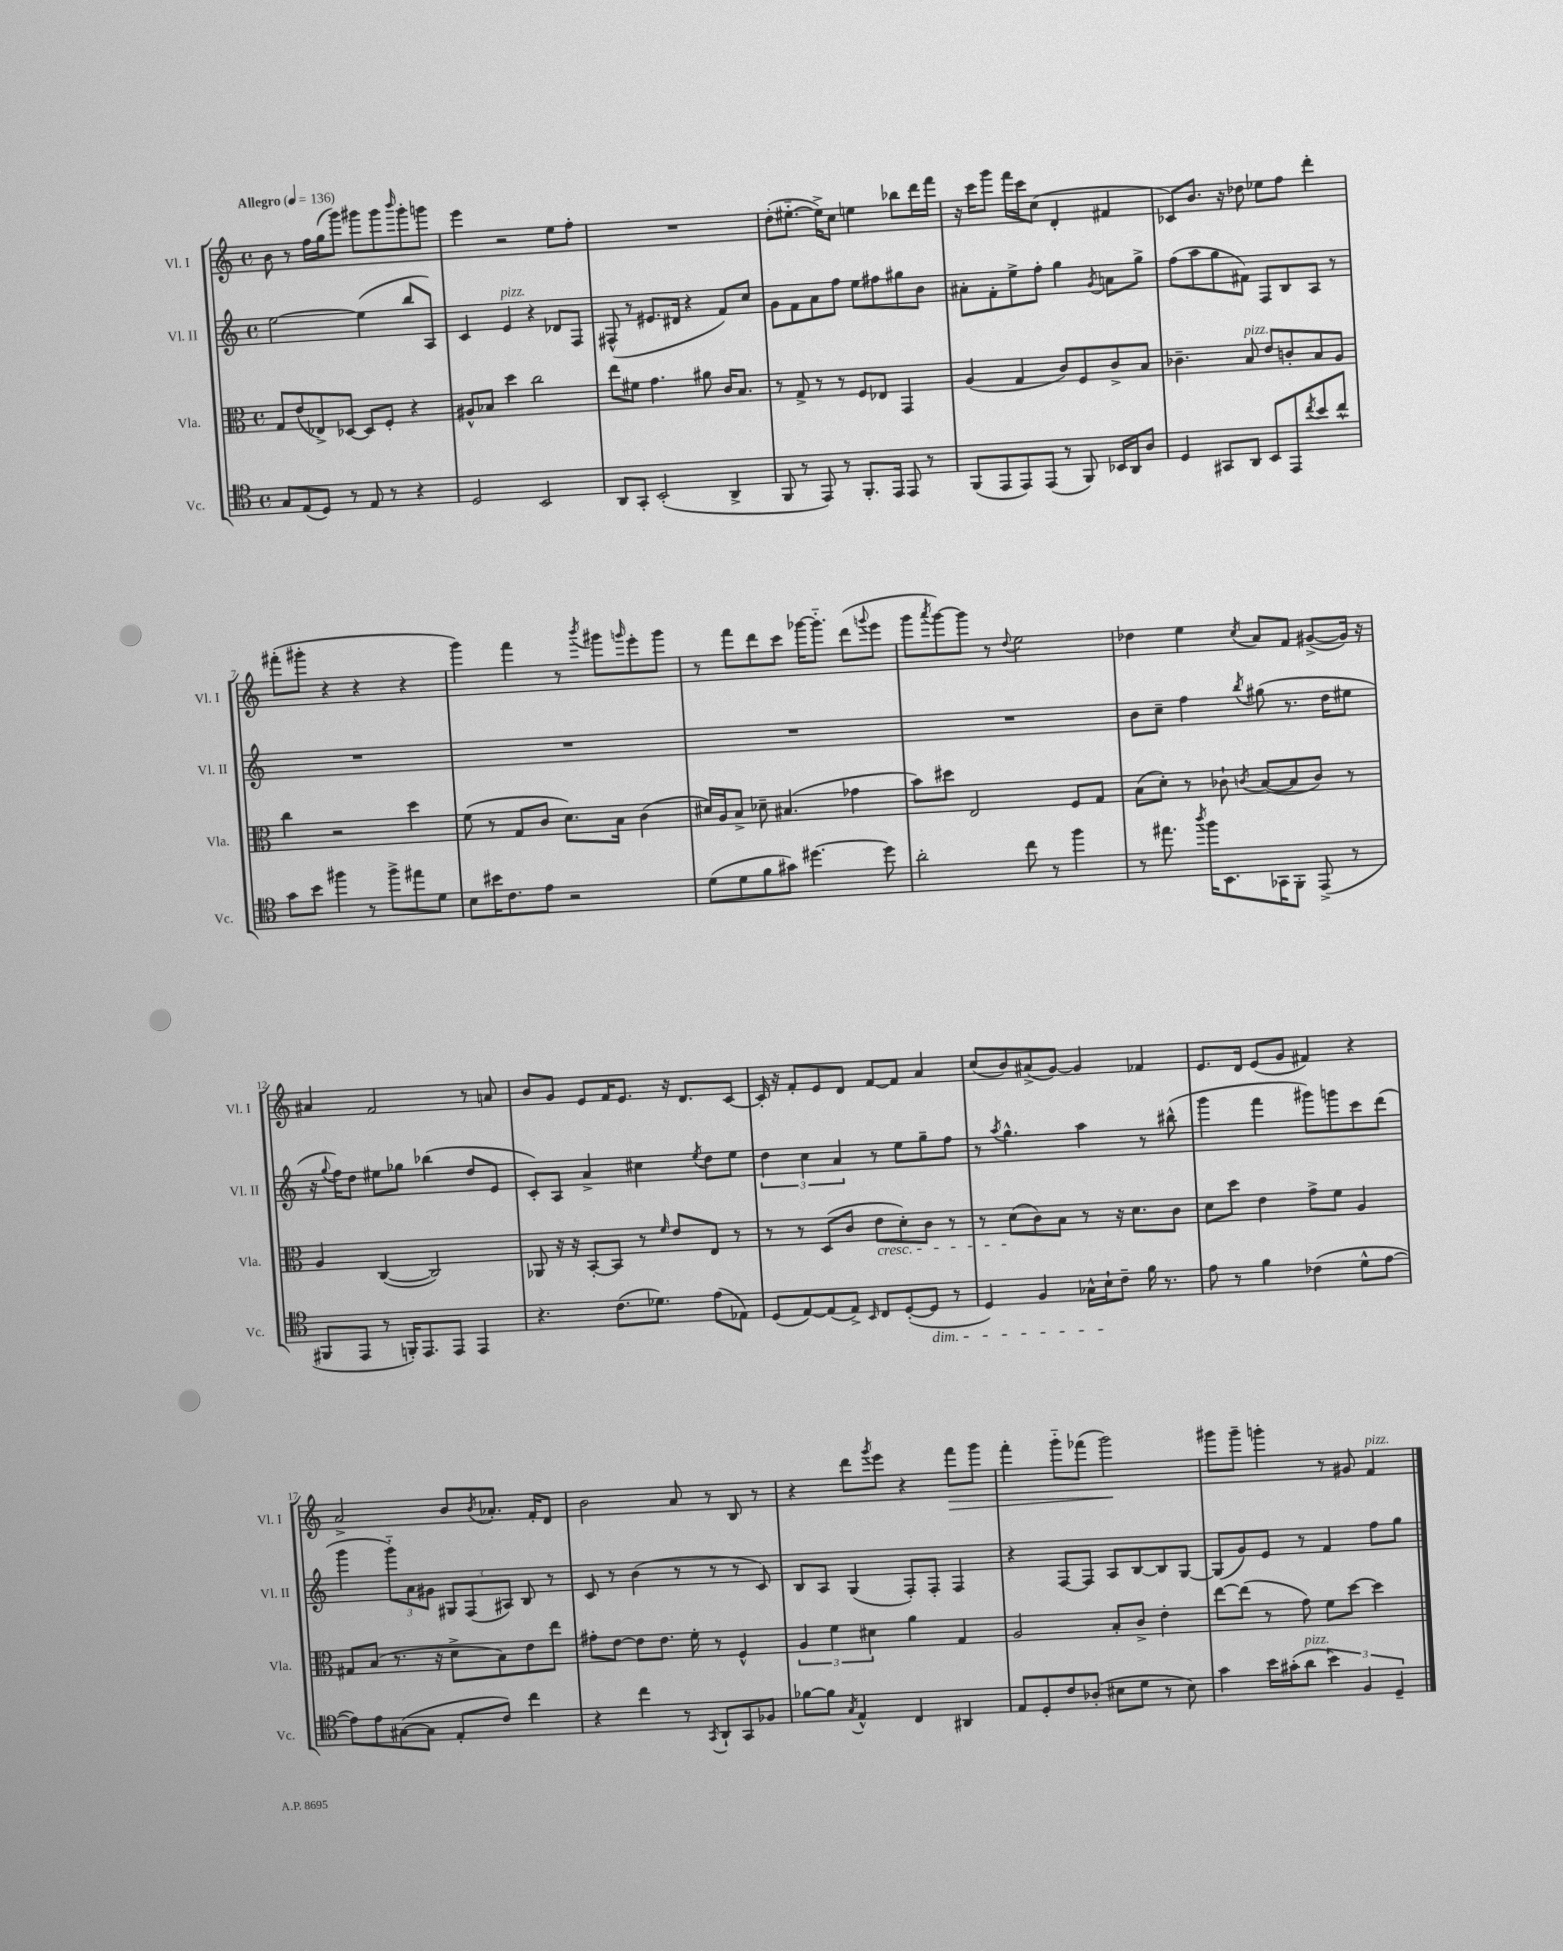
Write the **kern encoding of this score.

**kern	**kern	**kern	**kern	**dynam
*part4	*part3	*part2	*part1	*part1
*staff4	*staff3	*staff2	*staff1	*staff1
*I"Vc.	*I"Vla.	*I"Vl. II	*I"Vl. I	*
*I'Vc.	*I'Vla.	*I'Vl. II	*I'Vl. I	*
*clefC4	*clefC3	*clefG2	*clefG2	*
*k[]	*k[]	*k[]	*k[]	*
*M4/4	*M4/4	*M4/4	*M4/4	*
*met(c)	*met(c)	*met(c)	*met(c)	*
*MM136	*MM136	*MM136	*MM136	*
=1	=1	=1	=1	=1
!	!	!	!LO:TX:a:B:t=Allegro	!
8G/L	8G/L	[2ee\	8b\	.
(8E/	(8e/	.	8r	.
8D/J)	8E-X^/)	.	16ff\LL	.
.	.	.	(16gg\J	.
8r	[8D-X/J	.	8ggg\J)	.
8E/	8D-/L]	(4ee\]	8ggg#X\L	.
8r	8F'/J	.	8ggg#\	.
.	.	.	16qqbbb/	.
4r	4r	8bb/L	8ggg#'\	.
.	.	8A/J)	8gggn\J	.
=2	=2	=2	=2	=2
2D/	8A#X^^/L	4c/	4eee\	.
.	8B-X/J	.	.	.
!	!	!LO:TX:a:i:t=pizz.	!	!
.	4dd\	4e/	2r	.
2BB/	2cc\	4r	.	.
.	.	8d-X/L	8ee\L	.
.	.	8F/J	8ff'\J	.
=3	=3	=3	=3	=3
8AA/L	8ee\L	(8F#X^^/	1r	.
8GG'/J	8f#X\J	8r	.	.
(2BB'/	4.g\	8.e#X/L	.	.
.	.	16d#X/Jk	.	.
.	.	4r	.	.
.	8a#X\	.	.	.
4AA^/	16c/KL	8f/L)	.	.
.	8.B/J	.	.	.
.	.	8cc/J	.	.
=4	=4	=4	=4	=4
8FF/	8r	8g\L	(8dd'\L	.
8r	8G^/	8f\	[8.ee#X\J	.
8EE/)	8r	8a\	.	.
.	.	.	16ee#^\KL])	.
8r	8r	8ff\J	8cc\J	.
8.FF'/L	8F/L	8ee\L	4een\	.
.	8E-X/J	8ff#X\	.	.
16EE/Jk	.	.	.	.
8EE/	4GG/	8gg#X\	8bb-X\L	.
8r	.	8b\J	16ddd\L	.
.	.	.	16fff\JJ	.
=5	=5	=5	=5	=5
(8FF/L	(4A/	8a#X'\L	16r	.
.	.	.	16ccc\KL	.
8EE/	.	8f'\	8ggg\J	.
8EE/)	4G/	8ee^\	16fff\LL	.
.	.	.	16ccc\J	.
(8EE/J	.	8ff'\J	(8cc\J	.
8r	8c/L)	4gg\	4d'/	.
8FF/)	8F/	.	.	.
.	.	8qg/	.	.
16BB-X/LL	8c^/	8an\L	4f#X/	.
16AA/J	.	.	.	.
8A/J	8B/J	8gg^\J	.	.
=6	=6	=6	=6	=6
4D/	4.c-X~\	(8ff\L	8c-X/L)	.
.	.	8aa\	8.b/J	.
8GG#X/L	.	8gg\	.	.
.	.	.	16r	.
!	!LO:TX:a:i:t=pizz.	!	!	!
8AA/J	8B/	8f#X\J)	8dd-X\	.
8BB/L	8e/L	8F/L	8ee-X\L	.
8EE/	8cn'/	8B/	8ff\J	.
8qcc/	.	.	.	.
8b/	8B/	8A/J	4ddd'\	.
8cc^^/J	8A/J	8r	.	.
!!LO:LB:g=z
=7	=7	=7	=7	=7
8g\L	4cc\	1r	(8fff#X'\L	.
8b\J	.	.	8ggg#X'\J	.
4ff#X\	2r	.	4r	.
8r	.	.	4r	.
8ff#^\L	.	.	.	.
8ee#X\	4dd\	.	4r	.
8d\J	.	.	.	.
=8	=8	=8	=8	=8
8B\L	(8f\	1r	4ggg\)	.
16b#X\K	8r	.	.	.
8.c\	.	.	.	.
.	8G/L	.	4fff\	.
8e\J	8c/J	.	.	.
2r	8.d\L)	.	8r	.
.	.	.	8qbbb/	.
.	.	.	8ggg#X\L	.
.	16B\Jk	.	.	.
.	.	.	16qqgggn/	.
.	(4c\	.	8eee'\	.
.	.	.	8ggg\J	.
=9	=9	=9	=9	=9
(8d\L	16d#X/LL)	1r	8r	.
.	16A/J	.	.	.
8d\	8B^/J	.	8fff\L	.
8f\	8d-X~\	.	8ddd\	.
8g#X\J)	(4.B#X/	.	8ccc\J	.
[4.dd#X\	.	.	[16ggg-X\KL	.
.	.	.	8.ggg-\J]	.
.	4g-X\	.	(8ddd\L	.
.	.	.	8qqgggn/	.
8dd#\]	.	.	8eee\J	.
=10	=10	=10	=10	=10
2a'\	8b\L)	1r	8ggg\L	.
.	.	.	8qaaa/	.
.	8dd#X\J	.	[8ggg\)	.
.	2E/	.	8ggg\J]	.
.	.	.	8r	.
.	.	.	8qqdd/	.
8cc\	.	.	2ee\	.
8r	.	.	.	.
4ff\	8F/L	.	.	.
.	8G/J	.	.	.
=11	=11	=11	=11	=11
8r	(8B\L	8b\L	4dd-X\	.
8.ee#X\	8d'\J)	8cc~\J	.	.
.	8r	4ff\	4ee\	.
8qaa/	.	.	.	.
16ff\KL	.	.	.	.
8.BB\	8c-X`\	.	.	.
.	8qcn/	8qbb/	8qcc/	.
.	([8B/L	(8gg#X\	8a/L	.
16GG-X\K	.	.	.	.
8FF'\J	8B/]	8.r	8f/J	.
(8EE^/	8c/J)	.	([8g#X^/L	.
.	.	16dd\KL	.	.
8r	8r	8ee#X\J	16g#/Jk])	.
.	.	.	16r	.
!!LO:LB:g=z
=12	=12	=12	=12	=12
8FF#X/L	4A/	16r	4a#X/	.
.	.	8qqgg/	.	.
.	.	16ff\KL)	.	.
8EE/J	.	8dd\J	.	.
8r	([4C/	8ee#X\L	2f/	.
16FFn'/KL)	.	8gg-X\J	.	.
8.EE/	.	.	.	.
.	2C/])	(4bb-X\	.	.
8EE/J	.	.	.	.
4EE/	.	8dd/L	8r	.
.	.	8e/J	8an/	.
=13	=13	=13	=13	=13
4.r	8AA-X/	8c'/L)	8b/L	.
.	16r	8A/J	8g/J	.
.	16r	.	.	.
.	[8BB'/L	4a^/	8e/L	.
(8.c\L	8BB/J]	.	16f/K	.
.	.	.	8.e/J	.
.	8r	4cc#X\	.	.
8.d-X\J)	.	.	.	.
.	16qqf/	.	.	.
.	8e/L	.	16r	.
.	.	.	8.d/L	.
.	.	8qee/	.	.
(8e\L	8E/J	8dd\L	.	.
8E-X\J)	8r	8ee\J	[8c/J	.
=14	=14	=14	=14	=14
(8D/L	8r	6dd\	16c'/]	.
.	.	.	16r	.
[8E/)	8r	.	8f'/L	.
.	.	6cc\	.	.
(8E/]	(8D/L	.	8e/	.
.	.	6a/	.	.
8E^/J)	8c/J	.	8d/J	.
16qqBB/	.	.	.	.
!	!LO:TX:b:i:t=cresc.	!	!	!
8C/L	8e\L	8r	[8f/L	.
([8D'/	8d'\)	8ee\L	8f/J]	.
!LO:TX:b:i:t=dim.	!	!	!	!
8D/J]	8c\J	8gg~\	4a/	.
8r	8r	8ff\J	.	.
=15	=15	=15	=15	=15
4D/)	8r	8r	(8cc/L	.
.	.	8qaa/	.	.
.	(8d\L	4.gg^^\	8b/)	.
4F/	8c\)	.	(8a#X^/	.
.	8B\J	.	[8g/J)	.
16G-X^^\LL	8r	4aa\	4g/]	.
16B`\J	.	.	.	.
8c~\J	16r	.	.	.
.	8.d\L	.	.	.
16f\	.	8r	4f-X/	.
8.r	.	.	.	.
.	8c\J	(8bb#X^^\	.	.
=16	=16	=16	=16	=16
8e\	8d\L	4ggg\	8.e/L	.
8r	8dd\J	.	.	.
.	.	.	16d/Jk	.
4f\	4e\	4fff\	(8e/L	.
.	.	.	8g/J	.
(4c-X\	8g^\L	8ggg#X\L)	4f#X/)	.
.	8f\J	8gggn\	.	.
8d^^\L	4A/	8ccc\	4r	.
[8e\J	.	(8ddd\J	.	.
!!LO:LB:g=z
=17	=17	=17	=17	=17
8e\L])	8G#X/L	4ggg\	2a^/	.
8e\	(8B/J	.	.	.
([8G#X\	8.r	12ggg\L)	.	.
.	.	12a\	.	.
8G#\J]	.	.	.	.
.	.	12g#X\J	.	.
.	16r	.	.	.
8E'/L	8d^\L	12G#X/L	8b/L	.
.	.	(12F/	.	.
.	.	.	8qb/	.
8c/J)	8B\)	.	8.a-X'/J	.
.	.	12A#X/J)	.	.
4cc\	8e\	8B/	.	.
.	.	.	16f'/KL	.
.	8ee\J	8r	8d/J	.
=18	=18	=18	=18	=18
4r	8g#X'\L	8c/	2b\	.
.	[8e\J	8r	.	.
4cc\	8e\L]	(4b\	.	.
.	8.e\J	.	.	.
8r	.	8r	8a/	.
.	16f'\	.	.	.
8qGG/	.	.	.	.
8AA`/L	8r	8r	8r	.
8GG/	4F^^/	8r	8B/	.
8F-X/J	.	8c/)	8r	.
=19	=19	=19	=19	=19
[8f-X\L	6A/	8B/L	4r	.
8f-\J]	.	8A/J	.	.
.	6f\	.	.	.
8qG/	.	.	.	.
4E^^/	.	(4G/	8ddd\L	.
.	6d#X\	.	.	.
.	.	.	8qggg/	.
.	.	.	8eee\J	.
4C/	4a\	8F'/L)	4r	.
.	.	8F'/J	.	.
!	!	!	!	!LO:HP:b
4AA#X/	4G/	4F/	8fff\L	>
.	.	.	8ggg\J	.
=20	=20	=20	=20	=20
8E/L	2A/	4r	4fff'\	.
8D'/	.	.	.	.
8c/	.	[8F/L	8ggg\L	.
(8A-X'/J	.	8F/J]	(8fff-X\J	.
8B#X\L	8B'/L	8A/L	2ggg\)	.
8d\J	8c^/J	[8B/	.	.
8r	4e'\	8B/]	.	.
8B#\)	.	[8G/J	.	.
.	.	.	.	]
=21	=21	=21	=21	=21
4g\	[8ee\L	(8G/L]	8ggg#X\L	.
.	(8ee\J]	8g/)	8ggg#~\J	.
16b\LL	8r	8e/J	4gggn'\	.
(16g#X'\J	.	.	.	.
!LO:TX:a:i:t=pizz.	!	!	!	!
8a\J	8g\)	8r	.	.
6b\)	8f\L	4f/	8r	.
.	[8dd\J	.	8g#X/	.
6F/	.	.	.	.
!	!	!	!LO:TX:a:i:t=pizz.	!
.	4dd\]	8ff\L	4f/	.
6D~/	.	.	.	.
.	.	8gg\J	.	.
==	==	==	==	==
*-	*-	*-	*-	*-
